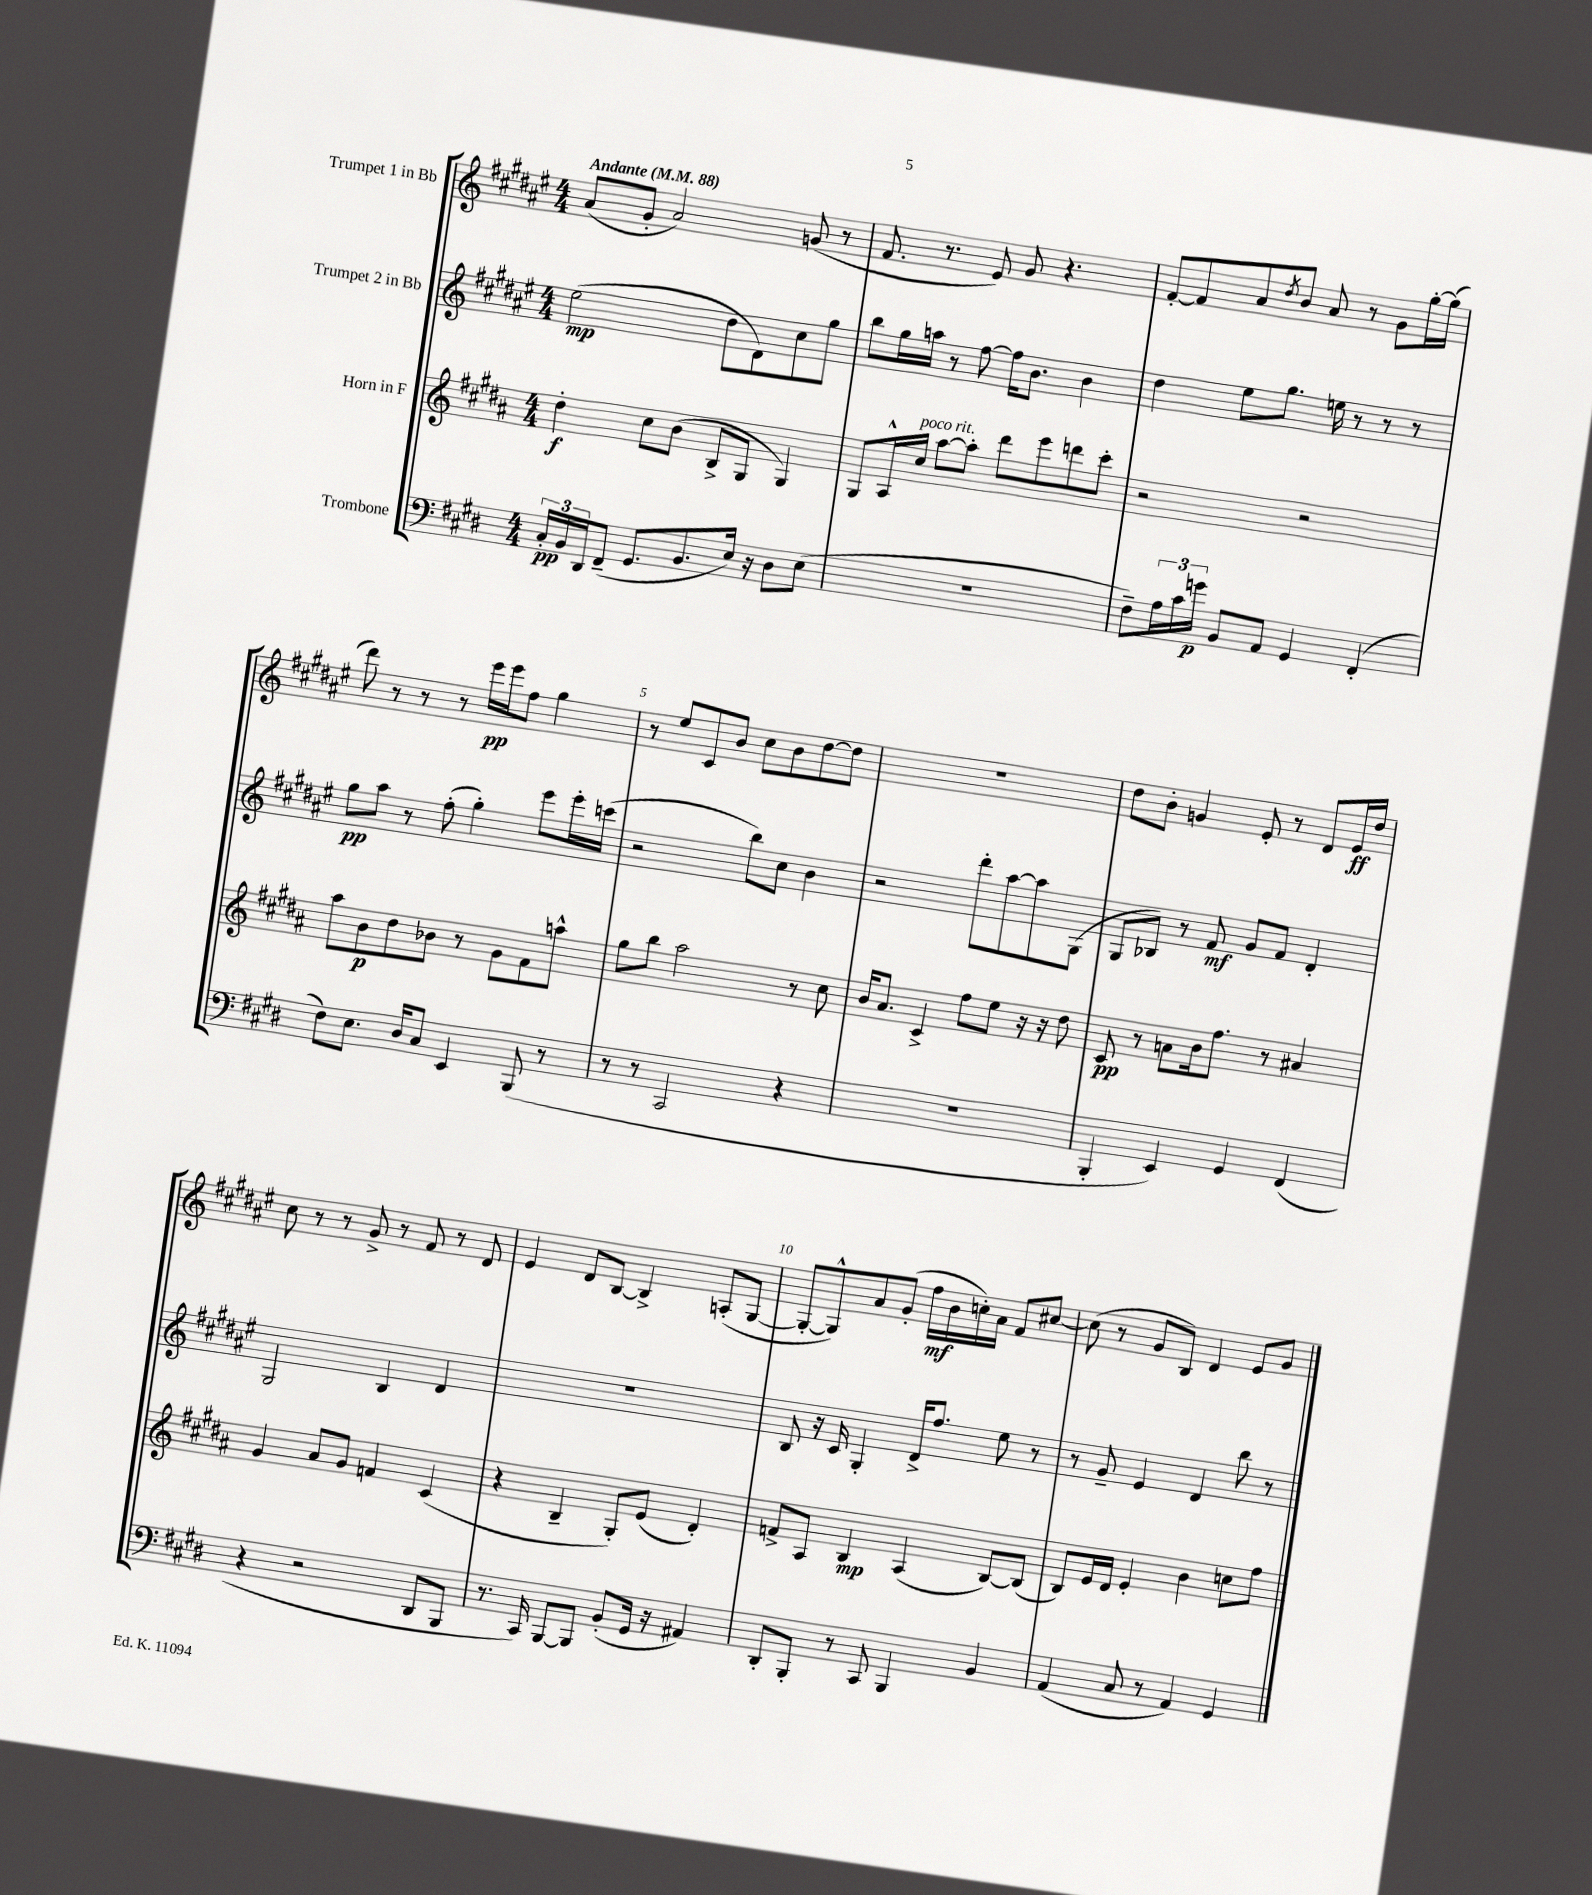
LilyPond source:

<<
\new StaffGroup <<
\new Staff = "s0" \with { instrumentName = "Trumpet 1 in Bb" } {
    \clef treble \key fis \major \numericTimeSignature \time 4/4 \tempo "Andante" 4 = 88
    ais'8( gis'8-. ais'2) g'8( r8 |
    fis'8. r8. eis'8) gis'8 r4. |
    fis'8~-. fis'8 ais'8 \acciaccatura { dis''8 } b'8 ais'8 r8 gis'8 gis''16~-. gis''16( |
    dis'''8) r8 r8 r8 eis'''16\pp eis'''16 fis''8 gis''4 |
    r8 eis''8 cis'8 b'8 cis''8 b'8 dis''8~ dis''8 |
    r1 |
    dis''8 b'8-. g'4 eis'8-. r8 dis'8 eis'16\ff dis''16 |
    cis''8 r8 r8 gis'8-> r8 fis'8 r8 dis'8 |
    eis'4 dis'8 b8~ b4-> a8-.( gis8~ |
    gis8~-. gis8-^) ais'8 gis'8-.( fis''16\mf b'16 c''16-.) ais'16 fis'8 cis''8~ |
    cis''8( r8 gis'8 b8) dis'4 eis'8 gis'8 \bar "|." |
}
\new Staff = "s1" \with { instrumentName = "Trumpet 2 in Bb" } {
    \clef treble \key fis \major \numericTimeSignature \time 4/4
    eis''2\mp( dis''8 dis'8) cis''8 gis''8 |
    b''8 gis''16 a''16 r8 fis''8~ fis''16 b'8. b'4 |
    dis''4 eis''8 gis''8. e''16 r8 r8 r8 |
    gis''8\pp ais''8 r8 fis''8-.( gis''4-.) eis'''8 eis'''16-. c'''16( |
    r2 b''8) cis''8 b'4 |
    r2 dis'''8-. ais''8~ ais''8 gis8( |
    gis8 bes8) r8 fis'8\mf gis'8 fis'8 dis'4-. |
    gis2 b4 dis'4 |
    r1 |
    b8 r16 cis'16 gis4-. dis'16-> fis''8. eis''8 r8 |
    r8 gis'8-- eis'4 dis'4 b''8 r8 \bar "|." |
}
\new Staff = "s2" \with { instrumentName = "Horn in F" } {
    \clef treble \key b \major \numericTimeSignature \time 4/4
    dis''4-.\f cis''8 b'8( b8-> gis8 gis4) |
    gis8 ais16-^ cis''16^\markup { \italic "poco rit." } ais''8~ ais''8-. dis'''8 e'''8 d'''8 cis'''8-. |
    r2 r2 |
    ais''8 b'8\p dis''8 bes'8 r8 gis'8 fis'8 a''8-^ |
    gis''8 b''8 ais''2 r8 cis''8 |
    b'16 ais'8. cis'4-> fis''8 e''8 r16 r16 dis''8 |
    cis'8\pp r8 a'8 b'16 fis''8. r8 ais'4 |
    gis'4 ais'8 gis'8 f'4 cis'4( |
    r4 b4-- gis8-.) e'8( dis'4-.) |
    f'8-> ais8 b4\mp ais4( b8~) b8( |
    b8) e'16 dis'16 e'4-. b'4 c''8 fis''8 \bar "|." |
}
\new Staff = "s3" \with { instrumentName = "Trombone" } {
    \clef bass \key e \major \numericTimeSignature \time 4/4
    \tuplet 3/2 { cis16-.\pp b,16 dis,16 } fis,8--( gis,8. b,8. e16) r16 dis8 e8( |
    R1 |
    fis8--) \tuplet 3/2 { a16 cis'16 g'16\p } b,8 a,8 gis,4 fis,4-.( |
    fis8) e8. dis16 cis8 e,4 b,,8( r8 |
    r8 r8 cis,2 r4 |
    r1 |
    b,,4-. e,4) gis,4 fis,4( |
    r4 r2 dis,8 b,,8 |
    r8. cis,16) b,,8~ b,,8 b,8-.( gis,16 r16 ais,4) |
    dis,8-. b,,8-. r8 cis,8 b,,4 b,4 |
    a,4( cis8 r8 a,4) gis,4 \bar "|." |
}
>>
>>
\layout { \context { \Score \override BarNumber.break-visibility = ##(#f #t #t) barNumberVisibility = #(every-nth-bar-number-visible 5) } }
